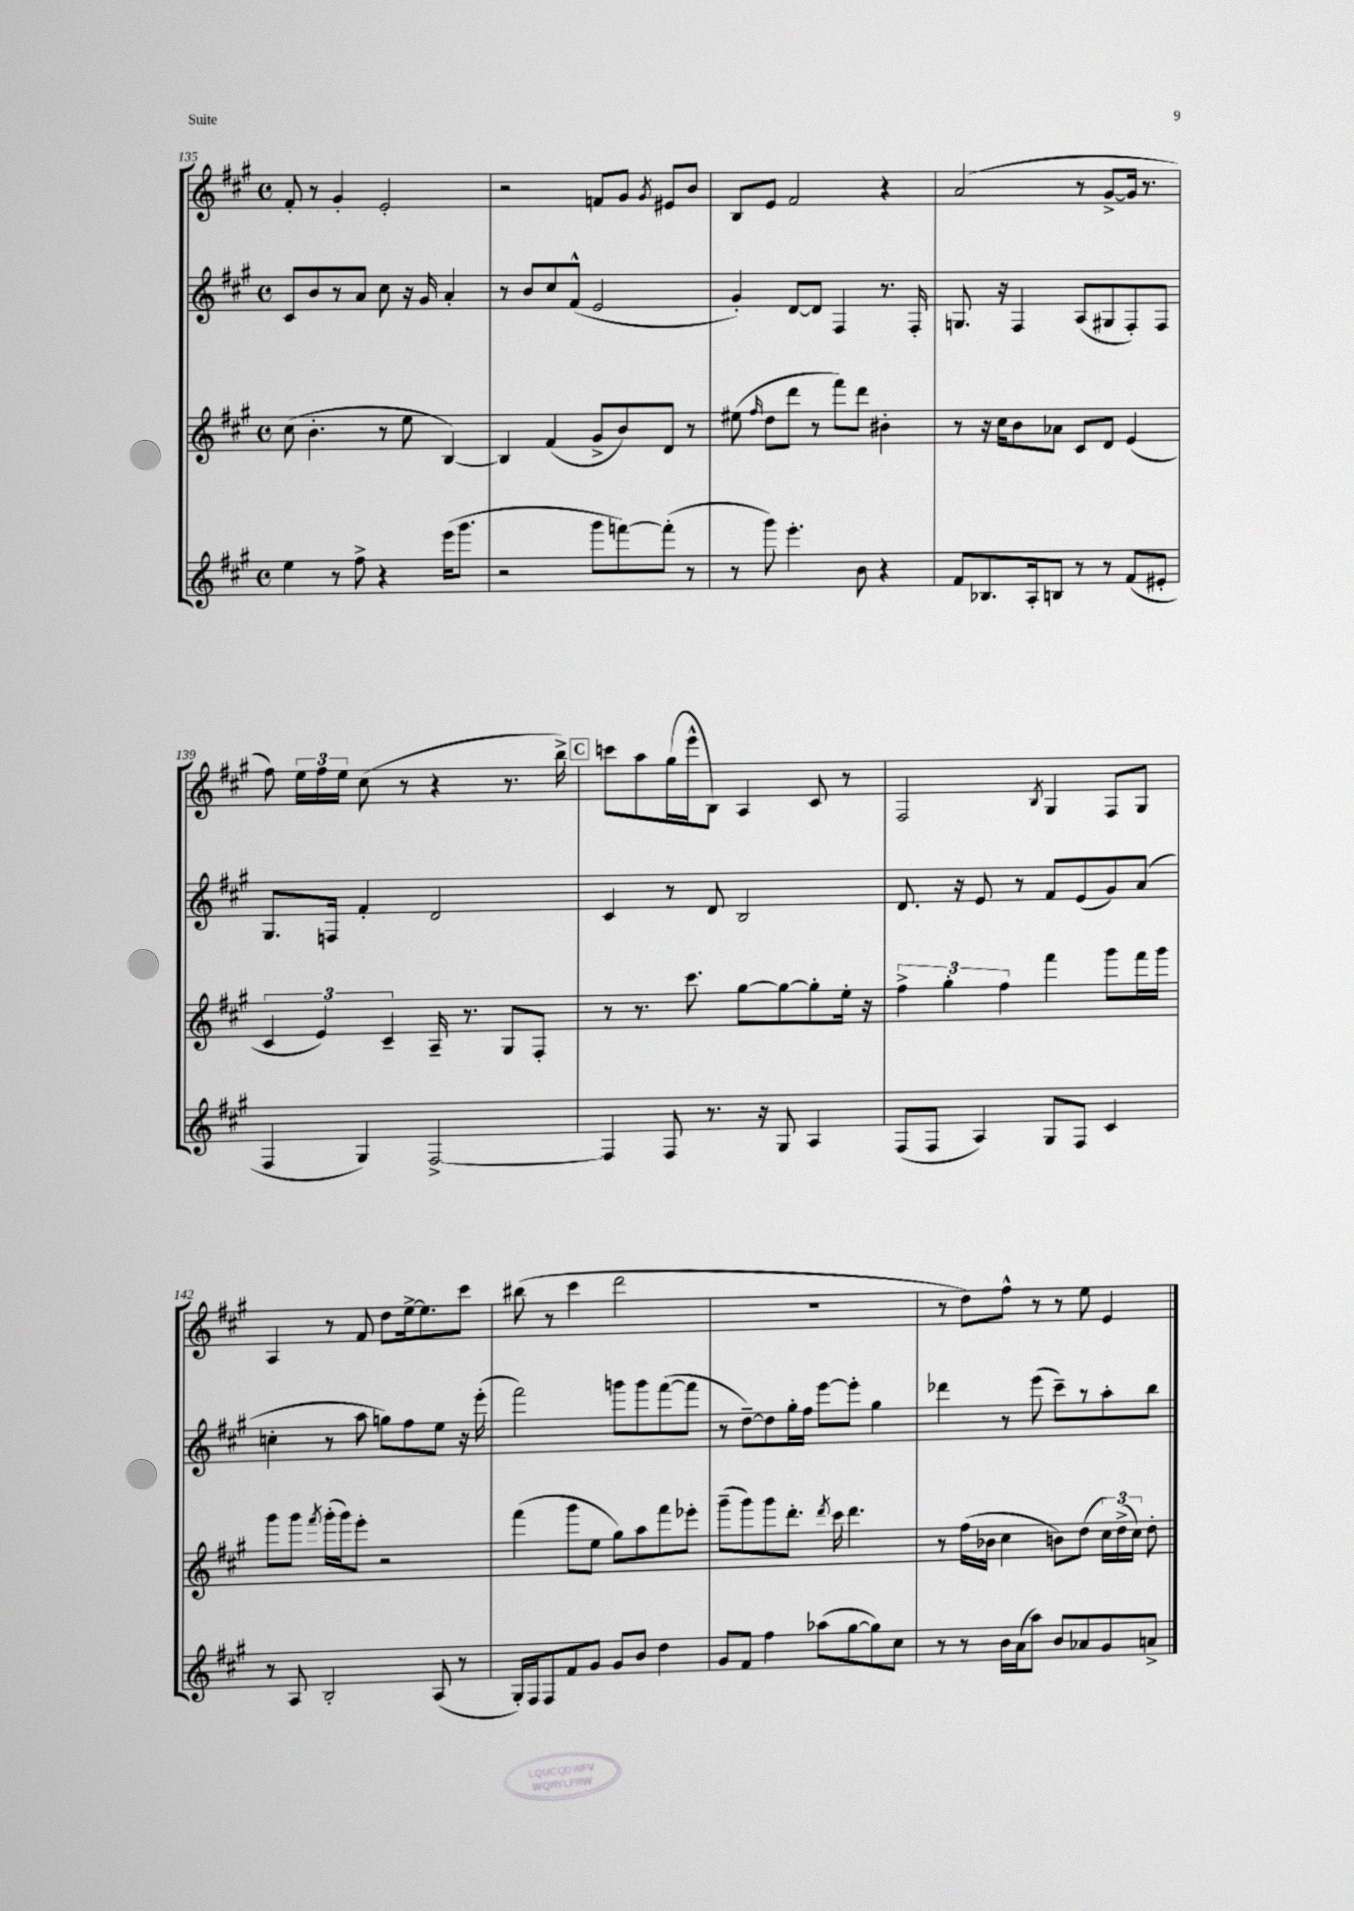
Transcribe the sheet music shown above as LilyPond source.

<<
\new StaffGroup <<
\new Staff = "s0" {
    \clef treble \key a \major \defaultTimeSignature \time 4/4
    \autoBeamOff fis'8-. r8 gis'4-. e'2-. |
    r2 f'8[ gis'8] \acciaccatura { gis'8 } eis'8[ b'8] |
    b8[ e'8] fis'2 r4 |
    a'2( r8 gis'8[~-> gis'16] r8. |
    fis''8) \tuplet 3/2 { e''16[ fis''16 e''16] } cis''8( r8 r4 r8. b''16->) |
    \mark \markup { \box "C" } c'''8[ a''8 gis''16( e'''16-^ b8]) a4 cis'8 r8 |
    fis2 \acciaccatura { b8 } gis4 fis8[ gis8] |
    a4 r8 fis'8 d''8[ e''16~-> e''8. cis'''8] |
    bis''8( r8 cis'''4 d'''2 |
    R1 |
    r8 d''8[) fis''8]-^ r8 r8 e''8 e'4 \bar "|." |
}
\new Staff = "s1" {
    \clef treble \key a \major \defaultTimeSignature \time 4/4
    \autoBeamOff cis'8[ b'8 r8 a'8] cis''8 r16 gis'16 a'4-. |
    r8 b'8[ cis''8 fis'8]-^( e'2 |
    gis'4-.) d'8[~ d'8] fis4 r8. fis16-. |
    g8. r16 fis4 a8[( gis8 fis8-.) fis8] |
    gis8.[ f16] fis'4-. d'2 |
    \mark \markup { \box "C" } cis'4 r8 d'8 b2 |
    d'8. r16 e'8 r8 fis'8[ e'8( gis'8) a'8]( |
    c''4-. r8 a''8 g''8[) fis''8 e''8] r16 e'''16-.( |
    fis'''2) g'''8[ g'''8 fis'''8~( fis'''8] |
    r8 d''8[~--) d''8 gis''16-. fis''16] e'''8[~ e'''8]-. gis''4 |
    des'''4 r8 e'''8( cis'''8[--) r8 a''8-. b''8] \bar "|." |
}
\new Staff = "s2" {
    \clef treble \key a \major \defaultTimeSignature \time 4/4
    \autoBeamOff cis''8( b'4.-. r8 e''8 b4~) |
    b4 fis'4( gis'8[-> b'8) d'8] r8 |
    eis''8( \grace { fis''16 } d''8[ d'''8] r8 fis'''8[) d'''8] bis'4-. |
    r8 r16 cis''16[ b'8 aes'8] cis'8[ d'8] e'4( |
    \tuplet 3/2 { cis'4 e'4) cis'4-- } a16-- r8. gis8[ fis8]-. |
    \mark \markup { \box "C" } r8 r8. cis'''8. gis''8[~ gis''8~ gis''8-. e''16]-. r16 |
    \tuplet 3/2 { fis''4-> gis''4-. fis''4 } fis'''4 gis'''8[ fis'''16 gis'''16] |
    gis'''8[ gis'''8] \acciaccatura { fis'''8 } gis'''16[-.( gis'''16) e'''8]-. r2 |
    fis'''4( gis'''8[ e''8] gis''8[) a''8 fis'''8 ees'''8]-. |
    gis'''8[--( gis'''8) gis'''8 d'''8.]-. \acciaccatura { d'''8 } cis'''16 d'''4. |
    r8 fis''16[( bes'16] cis''4 b'8[) d''8]( \tuplet 3/2 { cis''16[) d''16->( cis''16]) } d''8-. \bar "|." |
}
\new Staff = "s3" {
    \clef treble \key a \major \defaultTimeSignature \time 4/4
    \autoBeamOff e''4 r8 fis''8-> r4 e'''16[( gis'''8.] |
    r2 gis'''8[ f'''8~) f'''8]-.( r8 |
    r8 gis'''8) e'''4.-. b'8 r4 |
    fis'8[ bes8. a16-. b8] r8 r8 fis'8[( eis'8]-. |
    fis4 gis4) fis2~-> |
    \mark \markup { \box "C" } fis4 fis8 r8. r16 gis8 a4 |
    fis8[( fis8] a4) gis8[ fis8] cis'4 |
    r8 a8 b2-. a8( r8 |
    gis16[-.) fis16 fis8 fis'8 gis'8] gis'8[ b'8] d''4 |
    gis'8[ fis'8] fis''4 aes''8[( gis''8~ gis''8) cis''8] |
    r8 r8 b'16[ a'16( a''8]) b'8[ aes'8 gis'8 a'8]-> \bar "|." |
}
>>
>>
\layout { \context { \Score currentBarNumber = #135 } }
